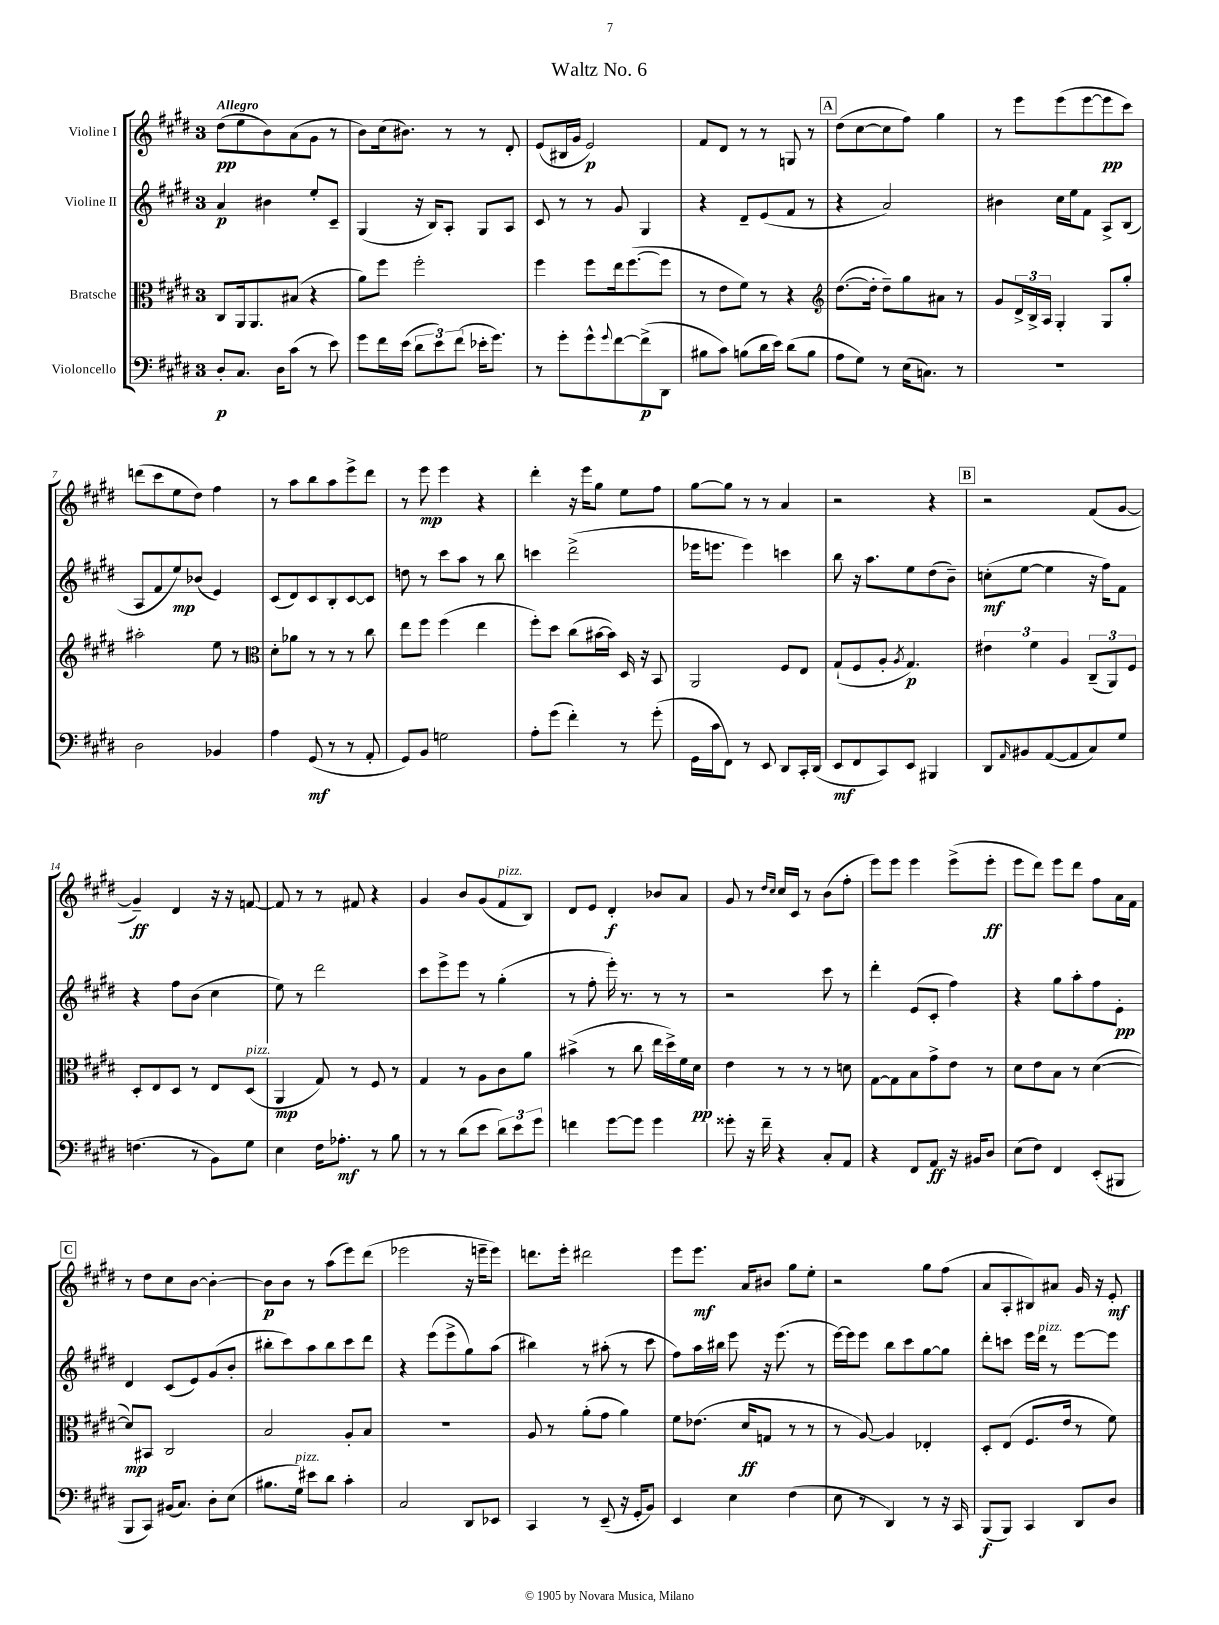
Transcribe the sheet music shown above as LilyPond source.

\header { title = "Waltz No. 6" }
<<
\new StaffGroup <<
\new Staff = "s0" \with { instrumentName = "Violine I" } {
    \clef treble \key e \major \once \override Staff.TimeSignature.style = #'single-digit \time 3/4 \tempo "Allegro"
    dis''8\pp( e''8 b'8) a'8( gis'8 r8 |
    b'8) cis''16( bis'8.) r8 r8 dis'8-. |
    e'8( bis16 gis'16 e'2\p) |
    fis'8 dis'8 r8 r8 g8 r8 |
    \mark \markup { \box "A" } dis''8( cis''8~ cis''8 fis''8) gis''4 |
    r8 e'''8 e'''8( e'''8~ e'''8\pp cis'''8) |
    d'''8( cis'''8 e''8 dis''8) fis''4 |
    r8 a''8 b''8 a''8 e'''8-> dis'''8 |
    r8 e'''8\mp e'''4 r4 |
    dis'''4-. r16 e'''16 gis''8 e''8 fis''8 |
    gis''8~ gis''8 r8 r8 a'4 |
    r2 r4 |
    \mark \markup { \box "B" } r2 fis'8( gis'8~ |
    gis'4--\ff) dis'4 r16 r16 f'8~ |
    f'8 r8 r8 fis'8 r4 |
    gis'4 b'8 gis'8( fis'8^\markup { \italic "pizz." } b8) |
    dis'8 e'8 dis'4-.\f bes'8 a'8 |
    gis'8 r8 \grace { dis''16 cis''16 } cis''16 cis'16 r8 b'8( fis''8-. |
    e'''8) e'''8 e'''4 e'''8->( e'''8-.\ff |
    e'''8 dis'''8) e'''8 dis'''8 fis''8 a'16 fis'16 |
    \mark \markup { \box "C" } r8 dis''8 cis''8 b'8~ b'4~-. |
    b'8\p b'8 r8 a''8( e'''8) dis'''8( |
    ees'''2 r16 e'''16-- e'''8) |
    d'''8. e'''16-. dis'''2 |
    e'''8 e'''8.\mf a'16 bis'8 gis''8 e''8-. |
    r2 gis''8 fis''8( |
    a'8 a8-. bis8) ais'8 gis'16 r16 e'8-.\mf \bar "|." |
}
\new Staff = "s1" \with { instrumentName = "Violine II" } {
    \clef treble \key e \major \once \override Staff.TimeSignature.style = #'single-digit \time 3/4
    a'4\p bis'4 e''8-. cis'8-- |
    gis4( r16 b16) a8-. gis8 a8 |
    cis'8 r8 r8 gis'8 gis4 |
    r4 dis'8-- e'8( fis'8 r8 |
    \mark \markup { \box "A" } r4 a'2) |
    bis'4 cis''16 e''16 fis'8 a8-> b8( |
    a8 fis'8 e''8\mp) bes'8( e'4) |
    cis'8( dis'8) cis'8 b8-. cis'8~ cis'8 |
    d''8 r8 cis'''8 a''8 r8 b''8 |
    c'''4 dis'''2->( |
    ees'''16 e'''8. e'''4) c'''4 |
    b''8 r16 a''8. e''8 dis''8( b'8--) |
    \mark \markup { \box "B" } c''8-.\mf( e''8~ e''4 r16 fis''16) fis'8 |
    r4 fis''8 b'8( cis''4 |
    e''8) r8 dis'''2 |
    cis'''8 e'''8-> e'''8 r8 gis''4-.( |
    r8 fis''8-. e'''16-.) r8. r8 r8 |
    r2 cis'''8 r8 |
    dis'''4-. e'8( cis'8-. fis''4) |
    r4 gis''8 a''8-. fis''8 e'8-.\pp |
    \mark \markup { \box "C" } dis'4 cis'8( e'8) gis'8( b'8-. |
    bis''8-. cis'''8) a''8 bis''8 cis'''8 dis'''8 |
    r4 e'''8( e'''8-> gis''8) a''8( |
    bis''4) r8 ais''8-.( r8 cis'''8 |
    fis''8) a''16 bis''16 e'''8 r16 e'''8.( r8 |
    e'''16~) e'''16 e'''8 b''8 cis'''8 gis''8~ gis''8 |
    dis'''8-. c'''8 e'''16 dis'''16^\markup { \italic "pizz." } r8 e'''8~ e'''8 \bar "|." |
}
\new Staff = "s2" \with { instrumentName = "Bratsche" } {
    \clef alto \key e \major \once \override Staff.TimeSignature.style = #'single-digit \time 3/4
    cis8 a,16 a,8. bis8( r4 |
    a'8) fis''8 fis''2-. |
    fis''4 fis''8 e''16 fis''8.~( fis''8 |
    r8 e'8 fis'8) r8 r4 |
    \mark \markup { \box "A" } \clef treble dis''8.~( dis''16-. dis''8--) gis''8 ais'8 r8 |
    gis'8 \tuplet 3/2 { dis'16-> b16-> a16 } gis4-. gis8 gis''8-. |
    ais''2-. e''8 r8 |
    \clef alto dis'8-. aes'8 r8 r8 r8 cis''8 |
    e''8 fis''8 fis''4( e''4 |
    fis''8-.) dis''8 cis''8( bis'16~ bis'16) dis16 r16 b,8 |
    a,2 fis8 e8 |
    gis8-!( fis8 a8-. \acciaccatura { a8 } gis4.\p) |
    \mark \markup { \box "B" } \tuplet 3/2 { eis'4 fis'4 a4 } \tuplet 3/2 { cis8--( a,8) fis8 } |
    dis8-. e8 dis8 r8 e8 dis8^\markup { \italic "pizz." }( |
    a,4\mp gis8) r8 fis8 r8 |
    gis4 r8 a8 cis'8 a'8 |
    bis'4->( r8 cis''8 e''16 dis''16->) fis'16 dis'16\pp |
    e'4 r8 r8 r8 d'8 |
    gis8~ gis8 b8 gis'8-> e'8 r8 |
    dis'8 e'8 b8 r8 dis'4~( |
    \mark \markup { \box "C" } dis'8\mp) bis,8 cis2 |
    b2 a8-. b8 |
    R2. |
    a8 r8 a'8-.( gis'8 a'4) |
    fis'8 ees'8.( dis'16\ff g8 r8 r8 |
    r8 a8~) a4 ees4-. |
    dis8-. e8( fis8. e'16 r8 fis'8) \bar "|." |
}
\new Staff = "s3" \with { instrumentName = "Violoncello" } {
    \clef bass \key e \major \once \override Staff.TimeSignature.style = #'single-digit \time 3/4
    dis8-.\p cis8. dis16 cis'8( r8 e'8) |
    gis'8 fis'16 e'16( \tuplet 3/2 { dis'8 e'8) fis'8( } ees'16-. gis'8.) |
    r8 gis'8-. gis'8-^ \appoggiatura { gis'8 } fis'8~ fis'8->\p( dis,8 |
    bis8 cis'8) b8( dis'16 e'16) dis'8( b8 |
    \mark \markup { \box "A" } a8 gis8) r8 e16( c8.) r8 |
    R2. |
    dis2 bes,4 |
    a4 gis,8\mf( r8 r8 a,8-. |
    gis,8) b,8 g2 |
    a8-. gis'8( fis'4-.) r8 gis'8-.( |
    gis,16 cis'16 fis,8) r8 e,8 dis,8 cis,16-. dis,16( |
    e,8\mf fis,8 cis,8) e,8 bis,,4 |
    \mark \markup { \box "B" } dis,8 \grace { a,16 } bis,8 a,8~( a,8 cis8) gis8 |
    f4.( r8 b,8) gis8 |
    e4 fis16 aes8.-.\mf r8 b8 |
    r8 r8 dis'8( e'8 \tuplet 3/2 { dis'8) e'8 gis'8 } |
    f'4 gis'8~ gis'8 gis'4 |
    gisis'8-. r16 fis'16-- r4 cis8-. a,8 |
    r4 fis,8 a,8\ff r16 bis,16 dis8 |
    e8( fis8) fis,4 e,8-.( bis,,8 |
    \mark \markup { \box "C" } b,,8 cis,8) bis,16( cis8.) dis8-. e8( |
    bis8. gis16^\markup { \italic "pizz." }) eis'8 dis'8 cis'4-. |
    cis2 dis,8 ees,8 |
    cis,4 r8 e,8--( r16 gis,16-. b,8) |
    e,4 e4 fis4( |
    e8 r8 dis,4) r8 r16 cis,16 |
    b,,8\f( b,,8) cis,4 dis,8 dis8 \bar "|." |
}
>>
>>
